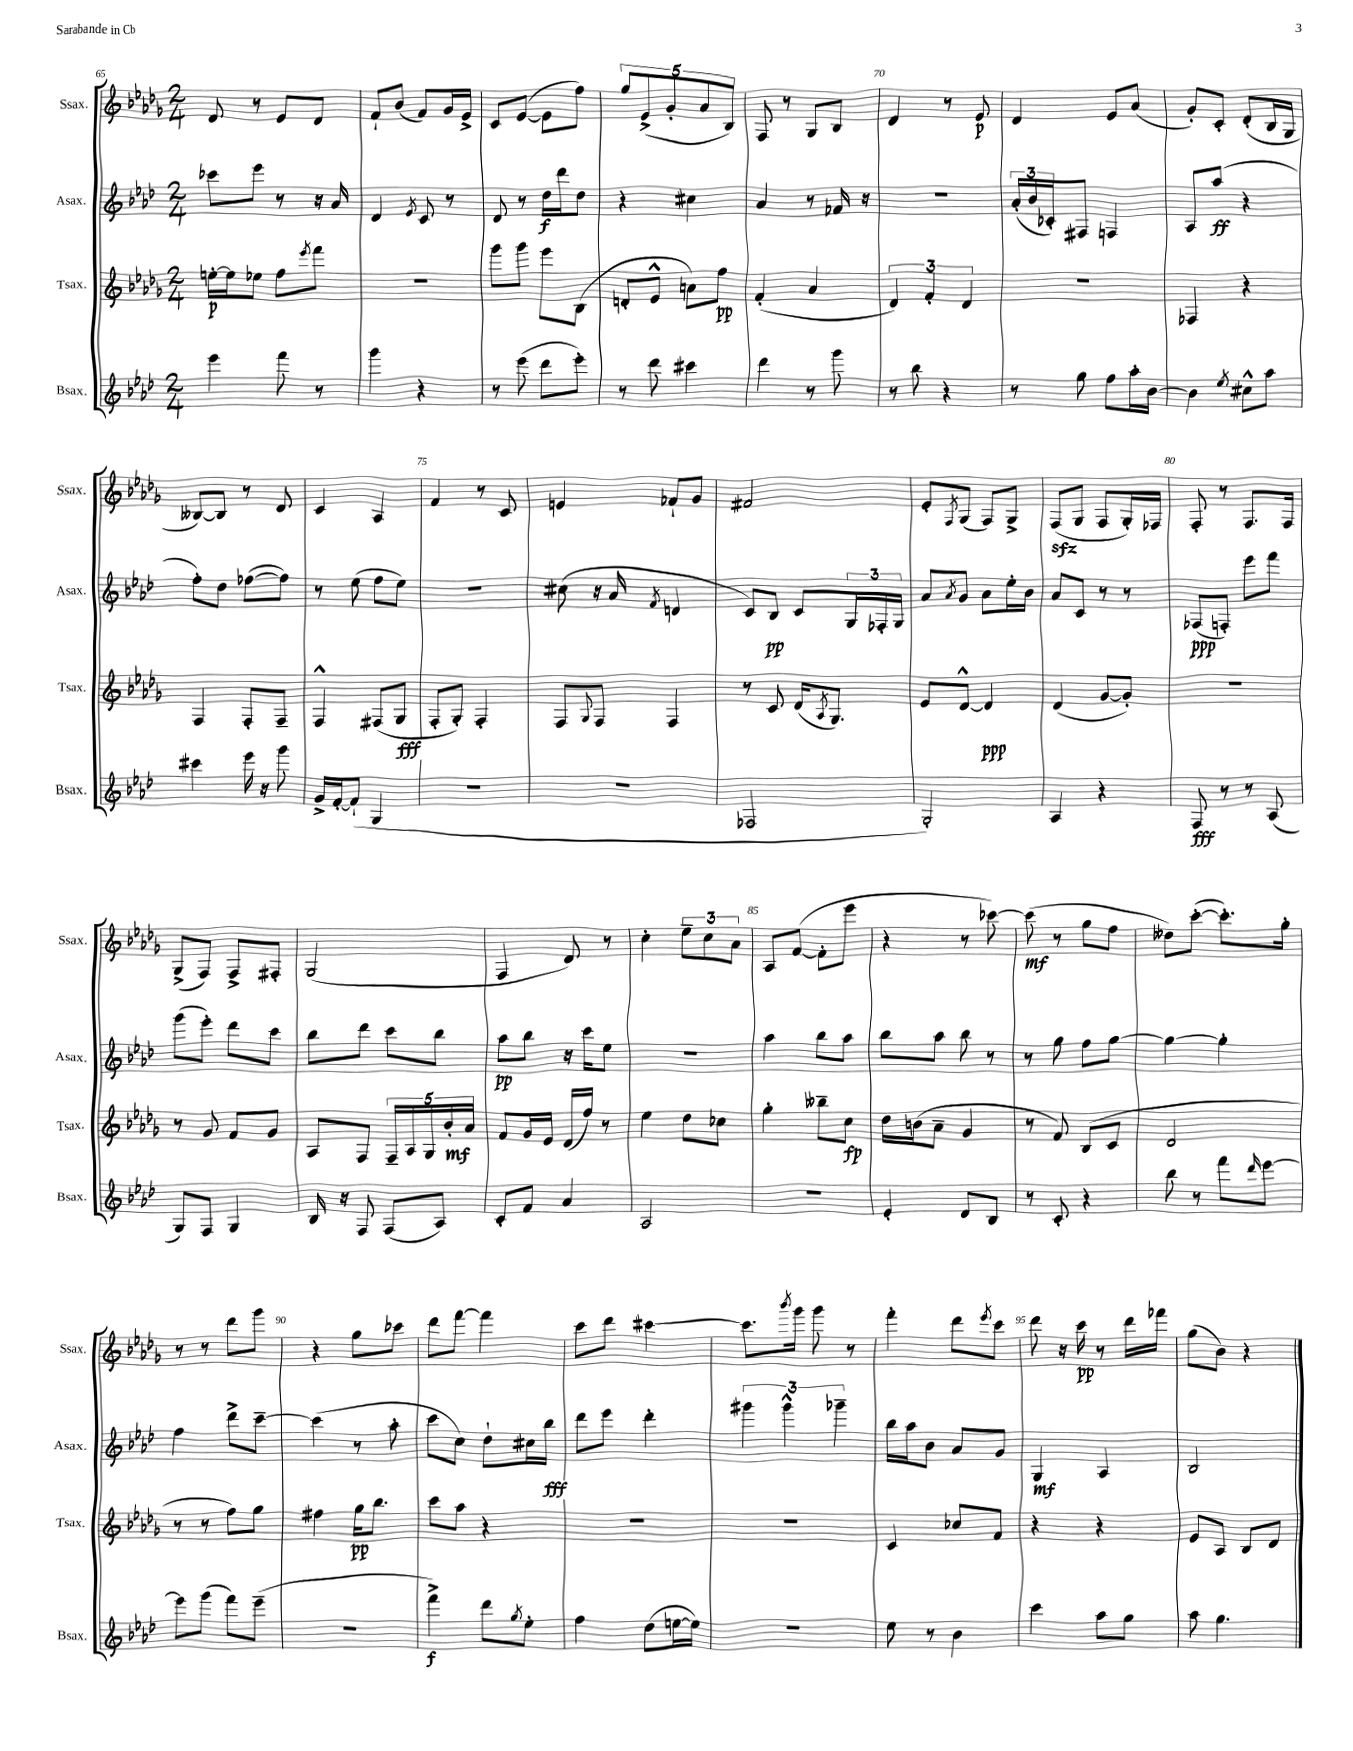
<<
\new StaffGroup <<
\new Staff = "s0" \with { instrumentName = "Ssax." shortInstrumentName = "Ssax." } {
    \clef treble \key des \major \numericTimeSignature \time 2/4
    des'8 r8 ees'8 des'8 |
    f'8-! bes'8( f'8) ges'16 ees'16-> |
    c'8 ees'8~( ees'8 f''8) |
    \tuplet 5/4 { ges''8 ees'8->( ges'8-. aes'8 bes8) } |
    f8 r8 ges8 bes8 |
    des'4 r8 ees'8\p |
    des'4 ees'8 aes'8( |
    ges'8-.) c'8-. des'8-.( bes16 ges16 |
    beses8~) beses8 r8 des'8 |
    c'4 aes4 |
    f'4 r8 c'8 |
    e'4 fes'8-! ges'8 |
    fis'2 |
    ees'8-. \acciaccatura { f8 } ges8( f8) ges8-> |
    f8\sfz( ges8 f8 ges16-.) fes16 |
    f8-. r8 f8. f16 |
    ges8->( f8) f8-> fis8-. |
    ges2( |
    f4 des'8) r8 |
    c''4-. \tuplet 3/2 { ees''8-- c''8 aes'8 } |
    aes8 f'8~( f'8-. ees'''8 |
    r4 r8 ces'''8~) |
    ces'''8\mf( r8 ges''8 f''8 |
    deses''8) c'''8~-.( c'''8.-.) ges''16-. |
    r8 r8 des'''8 ges'''8 |
    r4 ges''8 ces'''8 |
    des'''8 f'''8~ f'''4 |
    c'''8 des'''8 cis'''4~ |
    cis'''8. \acciaccatura { bes'''8 } ges'''16 ges'''8 r8 |
    f'''4-. des'''8 \acciaccatura { ees'''8 } c'''8 |
    des'''8 r16 c'''16\pp r8 des'''16 fes'''16 |
    ges''8( bes'8) r4 \bar "|." |
}
\new Staff = "s1" \with { instrumentName = "Asax." shortInstrumentName = "Asax." } {
    \clef treble \key aes \major \numericTimeSignature \time 2/4
    ces'''8 ees'''8 r8 r16 aes'16 |
    des'4 \acciaccatura { ees'8 } c'8 r8 |
    des'8 r8 des''16\f des'''16 des''8 |
    r4 cis''4 |
    aes'4 r8 fes'16 r16 |
    r2 |
    \tuplet 3/2 { aes'16-.( bes'16 ces'16-.) } fis8 f4 |
    aes8 aes''8\ff( r4 |
    f''8-.) des''8 fes''8~( fes''8) |
    r8 ees''8( f''8 ees''8) |
    R2 |
    cis''8( r16 aes'16 \acciaccatura { f'8 } d'4 |
    c'8) bes8\pp c'8 \tuplet 3/2 { g16 fes16-. g16 } |
    aes'8 \acciaccatura { aes'8 } g'8 aes'8 ees''16-. bes'16 |
    aes'8 c'8 r8 r8 |
    fes8\ppp( f8-.) ees'''8 f'''8 |
    g'''8( ees'''8-.) des'''8 c'''8 |
    bes''8 des'''8 c'''8 bes''8 |
    aes''8\pp bes''8 r16 c'''16 ees''8 |
    R2 |
    aes''4 bes''8 aes''8 |
    bes''8 aes''8 bes''8 r8 |
    r8 g''8 f''8 g''8~ |
    g''4~ g''4-. |
    f''4 des'''8-> c'''8~-- |
    c'''4( r8 aes''8-. |
    c'''8 c''8) des''8-! cis''16 bes''16\fff |
    des'''8 ees'''8 des'''4-. |
    \tuplet 3/2 { gis'''4 gis'''4-^ ges'''4-- } |
    bes''16 aes''16 bes'8 aes'8 g'8 |
    g4\mf aes4 |
    bes2 \bar "|." |
}
\new Staff = "s2" \with { instrumentName = "Tsax." shortInstrumentName = "Tsax." } {
    \clef treble \key des \major \numericTimeSignature \time 2/4
    e''16~-.\p e''16 ees''8 f''8 \acciaccatura { ees'''8 } f'''8 |
    r2 |
    ges'''8 ges'''8 ees'''8 bes8( |
    d'8-. ees'8-^ a'8) f''8\pp |
    f'4-.( aes'4 |
    \tuplet 3/2 { des'4) f'4-. des'4 } |
    R2 |
    fes4 r4 |
    f4 f8-. f8-- |
    f4-^ fis8( ges8\fff |
    f8-. ges8-.) f4-. |
    f8 \appoggiatura { ges8 } f8 f4 |
    r8 c'8 des'16( \acciaccatura { aes8 } ges8.) |
    ees'8 des'8~-^ des'4\ppp |
    des'4( ges'8~ ges'8-.) |
    R2 |
    r8 ges'8 f'8 ges'8 |
    aes8 f8 \tuplet 5/4 { f16-- aes16 ges16 bes'16-.\mf aes'16 } |
    f'8 ges'16 ees'16 des'16( f''16) r8 |
    ees''4 des''8 ces''8 |
    ges''4-. beses''8-- c''8\fp |
    des''16 b'16( aes'8-- ges'4 |
    r8 f'8) bes8( c'8 |
    des'2 |
    r8 r8 f''8) ges''8 |
    fis''4 ges''16\pp bes''8. |
    c'''8 aes''8 r4 |
    R2 |
    R2 |
    c'4 ces''8 f'8 |
    r4 r4 |
    ees'8 aes8 bes8 des'8 \bar "|." |
}
\new Staff = "s3" \with { instrumentName = "Bsax." shortInstrumentName = "Bsax." } {
    \clef treble \key aes \major \numericTimeSignature \time 2/4
    ees'''4 f'''8 r8 |
    g'''4 r4 |
    r8 ees'''8( des'''8 ees'''8-.) |
    r8 des'''8 cis'''4 |
    des'''4 r8 g'''8 |
    r8 bes''8 r4 |
    r8 g''8 f''8 aes''16-. bes'16~ |
    bes'4 \acciaccatura { ees''8 } cis''8-^ aes''8 |
    cis'''4 ees'''16 r16 g'''8 |
    g'16-> f'16~-. f'8-!( g4 |
    R2 |
    r2 |
    fes2 |
    g2-.) |
    aes4 r4 |
    f8\fff r8 r8 aes8( |
    g8) f8 g4 |
    bes16 r16 f8 f8( aes8) |
    c'8-. f'8 aes'4 |
    aes2 |
    R2 |
    ees'4-. des'8 bes8 |
    r8 c'8-. r4 |
    bes''8 r8 f'''8 \grace { des'''16 } ees'''8~ |
    ees'''8 g'''8( f'''8) ees'''8--( |
    R2 |
    f'''4->\f) des'''8 \acciaccatura { g''8 } ees''8-. |
    f''4 des''8( e''16~ e''16) |
    R2 |
    ees''8 r8 bes'4 |
    c'''4 aes''8 g''8 |
    aes''8 g''4. \bar "|." |
}
>>
>>
\layout { \context { \Score currentBarNumber = #65 \override BarNumber.break-visibility = ##(#f #t #t) barNumberVisibility = #(every-nth-bar-number-visible 5) } }
